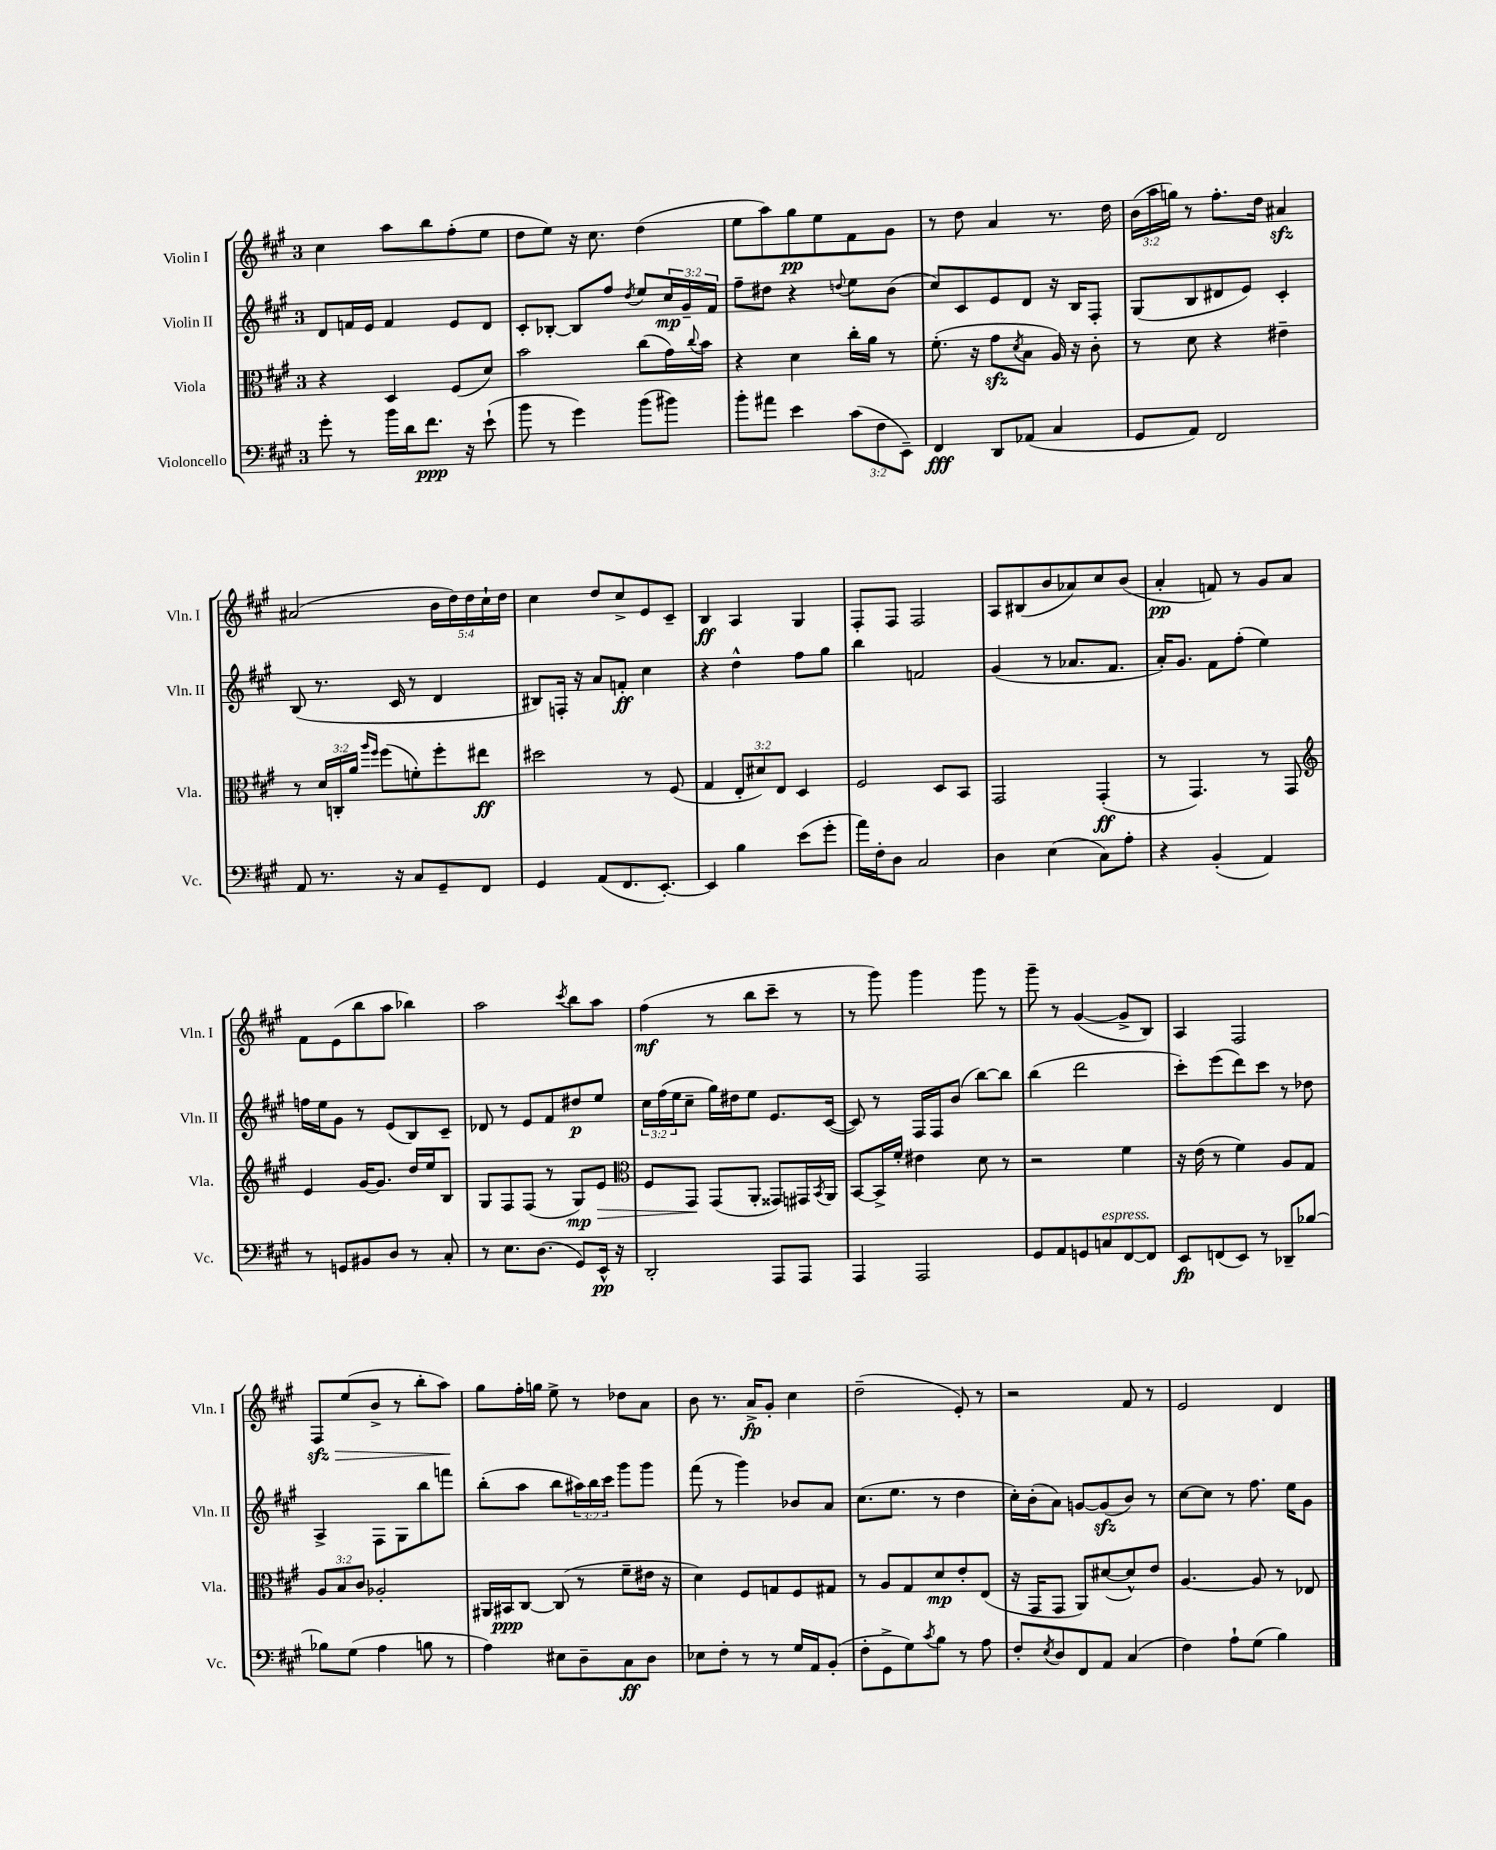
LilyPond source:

<<
\new StaffGroup <<
\new Staff = "s0" \with { instrumentName = "Violin I" shortInstrumentName = "Vln. I" } {
    \clef treble \key a \major \once \override Staff.TimeSignature.style = #'single-digit \time 3/4 \override Staff.TupletNumber.text = #tuplet-number::calc-fraction-text
    cis''4 a''8 b''8 fis''8-.( e''8 |
    d''8 e''8) r16 cis''8. d''4( |
    e''8 a''8) gis''8\pp e''8 fis'8 gis'8 |
    r8 d''8 a'4 r8. d''16 |
    \tuplet 3/2 { b'16( a''16 g''16) } r8 fis''8.-. d''16 ais'4\sfz |
    ais'2( \tuplet 5/4 { b'16 d''16) d''16 cis''16-! d''16 } |
    cis''4 d''8 cis''8-> e'8 cis'8-- |
    b4\ff a4 gis4 |
    fis8-. fis8 fis2 |
    a8 bis8( b'8 aes'8) cis''8 b'8( |
    a'4-.\pp f'8) r8 gis'8 a'8 |
    fis'8 e'8( b''8 a''8 bes''4) |
    a''2 \acciaccatura { cis'''8 } b''8 a''8 |
    fis''4\mf( r8 b''8 cis'''8-- r8 |
    r8 gis'''8) gis'''4 gis'''8 r8 |
    gis'''8-- r8 gis'4~( gis'8-> b8) |
    a4 fis2 |
    fis8\sfz\> e''8( b'8-> r8 b''8-. a''8\!) |
    gis''8 fis''16-. g''16 e''8-> r8 des''8 a'8 |
    b'8 r8. a'16->\fp gis'8-. cis''4 |
    d''2--( e'8-.) r8 |
    r2 fis'8 r8 |
    e'2 d'4 \bar "|." |
}
\new Staff = "s1" \with { instrumentName = "Violin II" shortInstrumentName = "Vln. II" } {
    \clef treble \key a \major \once \override Staff.TimeSignature.style = #'single-digit \time 3/4 \override Staff.TupletNumber.text = #tuplet-number::calc-fraction-text
    d'8 f'16 e'16 f'4 e'8 d'8 |
    cis'8-. bes8~-. bes8 fis''8 \acciaccatura { d''8 } e''8 \tuplet 3/2 { cis''16\mp gis'16-- fis'16 } |
    fis''8-- dis''8 r4 \appoggiatura { d''8 } e''8 b'8( |
    cis''8) cis'8 e'8 d'8 r16 b16 fis8-. |
    gis8( b8 dis'8 e'8) cis'4-. |
    b8( r8. cis'16 r8 d'4 |
    bis8) f16-. r16 a'8 f'8-.\ff cis''4 |
    r4 d''4-^ fis''8 gis''8 |
    b''4 f'2 |
    gis'4( r8 aes'8. fis'8. |
    a'16-.) gis'8. fis'8 fis''8-.( e''4) |
    f''16 e''16 gis'8 r8 e'8( b8) cis'8-- |
    des'8 r8 e'8 fis'8 dis''8\p e''8 |
    \tuplet 3/2 { cis''16 fis''16( e''16 } cis''8-- gis''16) dis''16 e''8 e'8. cis'16~( |
    cis'8) r8 fis16 fis16 b'8( b''8~) b''8 |
    b''4( d'''2 |
    cis'''8-.) e'''8( d'''8) cis'''8 r8 des''8 |
    a4-> fis8 gis8 b''8 f'''8 |
    b''8-.( a''8 b''8 \tuplet 3/2 { ais''16) b''16 cis'''16 } gis'''8 gis'''8 |
    fis'''8( r8 gis'''4) bes'8 a'8 |
    cis''8.( e''8. r8 d''4 |
    cis''16-.) b'16-.( a'8) g'8~ g'8\sfz( b'8) r8 |
    cis''8~ cis''8 r8 fis''8. e''16 gis'8 \bar "|." |
}
\new Staff = "s2" \with { instrumentName = "Viola" shortInstrumentName = "Vla." } {
    \clef alto \key a \major \once \override Staff.TimeSignature.style = #'single-digit \time 3/4 \override Staff.TupletNumber.text = #tuplet-number::calc-fraction-text
    r4 d4 fis8( d'8) |
    b'2 cis''8( gis'16) \appoggiatura { cis''8 } b'16 |
    r4 d'4 cis''16-. a'16 r8 |
    fis'8.-.( r16 gis'8\sfz \acciaccatura { d'8 } b8 a16) r16 cis'8-. |
    r8 d'8 r4 eis'4-- |
    r8 \tuplet 3/2 { d'16 c16-. a'16 } \grace { a''16 fis''16 } fis''8( f'8-.) fis''8-. eis''8\ff |
    dis''2 r8 fis8( |
    gis4 \tuplet 3/2 { e8-. dis'8) e8 } d4 |
    fis2 d8 b,8 |
    gis,2 gis,4-.\ff( |
    r8 gis,4.) r8 gis,8 |
    \clef treble e'4 gis'16~ gis'8. d''16 e''16 b8 |
    gis8 fis8 fis8( r8 gis8\mp) e'8\> |
    \clef alto fis8 gis,8\! gis,8( a,8-. gisis,8) gis,16 \acciaccatura { b,8 } a,16 |
    b,8~ b,16-> fis'16-. eis'4 d'8 r8 |
    r2 fis'4 |
    r16 e'16( r8 fis'4) a8 gis8 |
    \tuplet 3/2 { a8 b8 cis'8 } aes2-. |
    ais,16 bis,16\ppp cis8~ cis8( r8 fis'8-- eis'16 r16 |
    d'4) fis8 g8 fis8 gis8 |
    r8 a8 gis8 d'8\mp e'8-. e8( |
    r16 gis,16 gis,8 a,8) dis'8~( dis'8-^) e'8 |
    a4.~ a8 r8 ees8 \bar "|." |
}
\new Staff = "s3" \with { instrumentName = "Violoncello" shortInstrumentName = "Vc." } {
    \clef bass \key a \major \once \override Staff.TimeSignature.style = #'single-digit \time 3/4 \override Staff.TupletNumber.text = #tuplet-number::calc-fraction-text
    gis'8-. r8 b'16 d'16 fis'8.\ppp r16 e'8-!( |
    b'8 r8 gis'4) b'8( bis'8) |
    b'8-. ais'8 e'4 \tuplet 3/2 { cis'8( fis8 e,8--) } |
    fis,4\fff d,8 aes,8( cis4 |
    gis,8 a,8) fis,2 |
    a,8 r8. r16 cis8 gis,8-- fis,8 |
    gis,4 a,8( fis,8. e,8.~-.) |
    e,4 b4 e'8( gis'8-. |
    a'16) fis16-. d8 cis2 |
    d4 e4( cis8) a8-. |
    r4 b,4-.( a,4) |
    r8 g,8 bis,8 d8 r8 cis8-. |
    r8 e8. d8.( gis,8) e,16-^\pp r16 |
    d,2-. a,,8 a,,8 |
    a,,4 a,,2 |
    gis,8 a,8 g,8 c8^\markup { \italic "espress." } fis,8~ fis,8 |
    e,8\fp f,8( e,8) r8 des,8-- bes8~ |
    bes8 gis8( a4 b8 r8 |
    a4) eis8 d8-- cis8\ff d8 |
    ees8 fis8-. r8 r8 gis16 a,16 b,8-.( |
    fis8-. gis,8-> gis8) \acciaccatura { cis'8 } b8 r8 a8 |
    fis8-. \acciaccatura { e8 } d8 fis,8 a,8 cis4( |
    fis4) a8-! gis8( b4) \bar "|." |
}
>>
>>
\layout { \context { \Score \remove "Bar_number_engraver" } }
